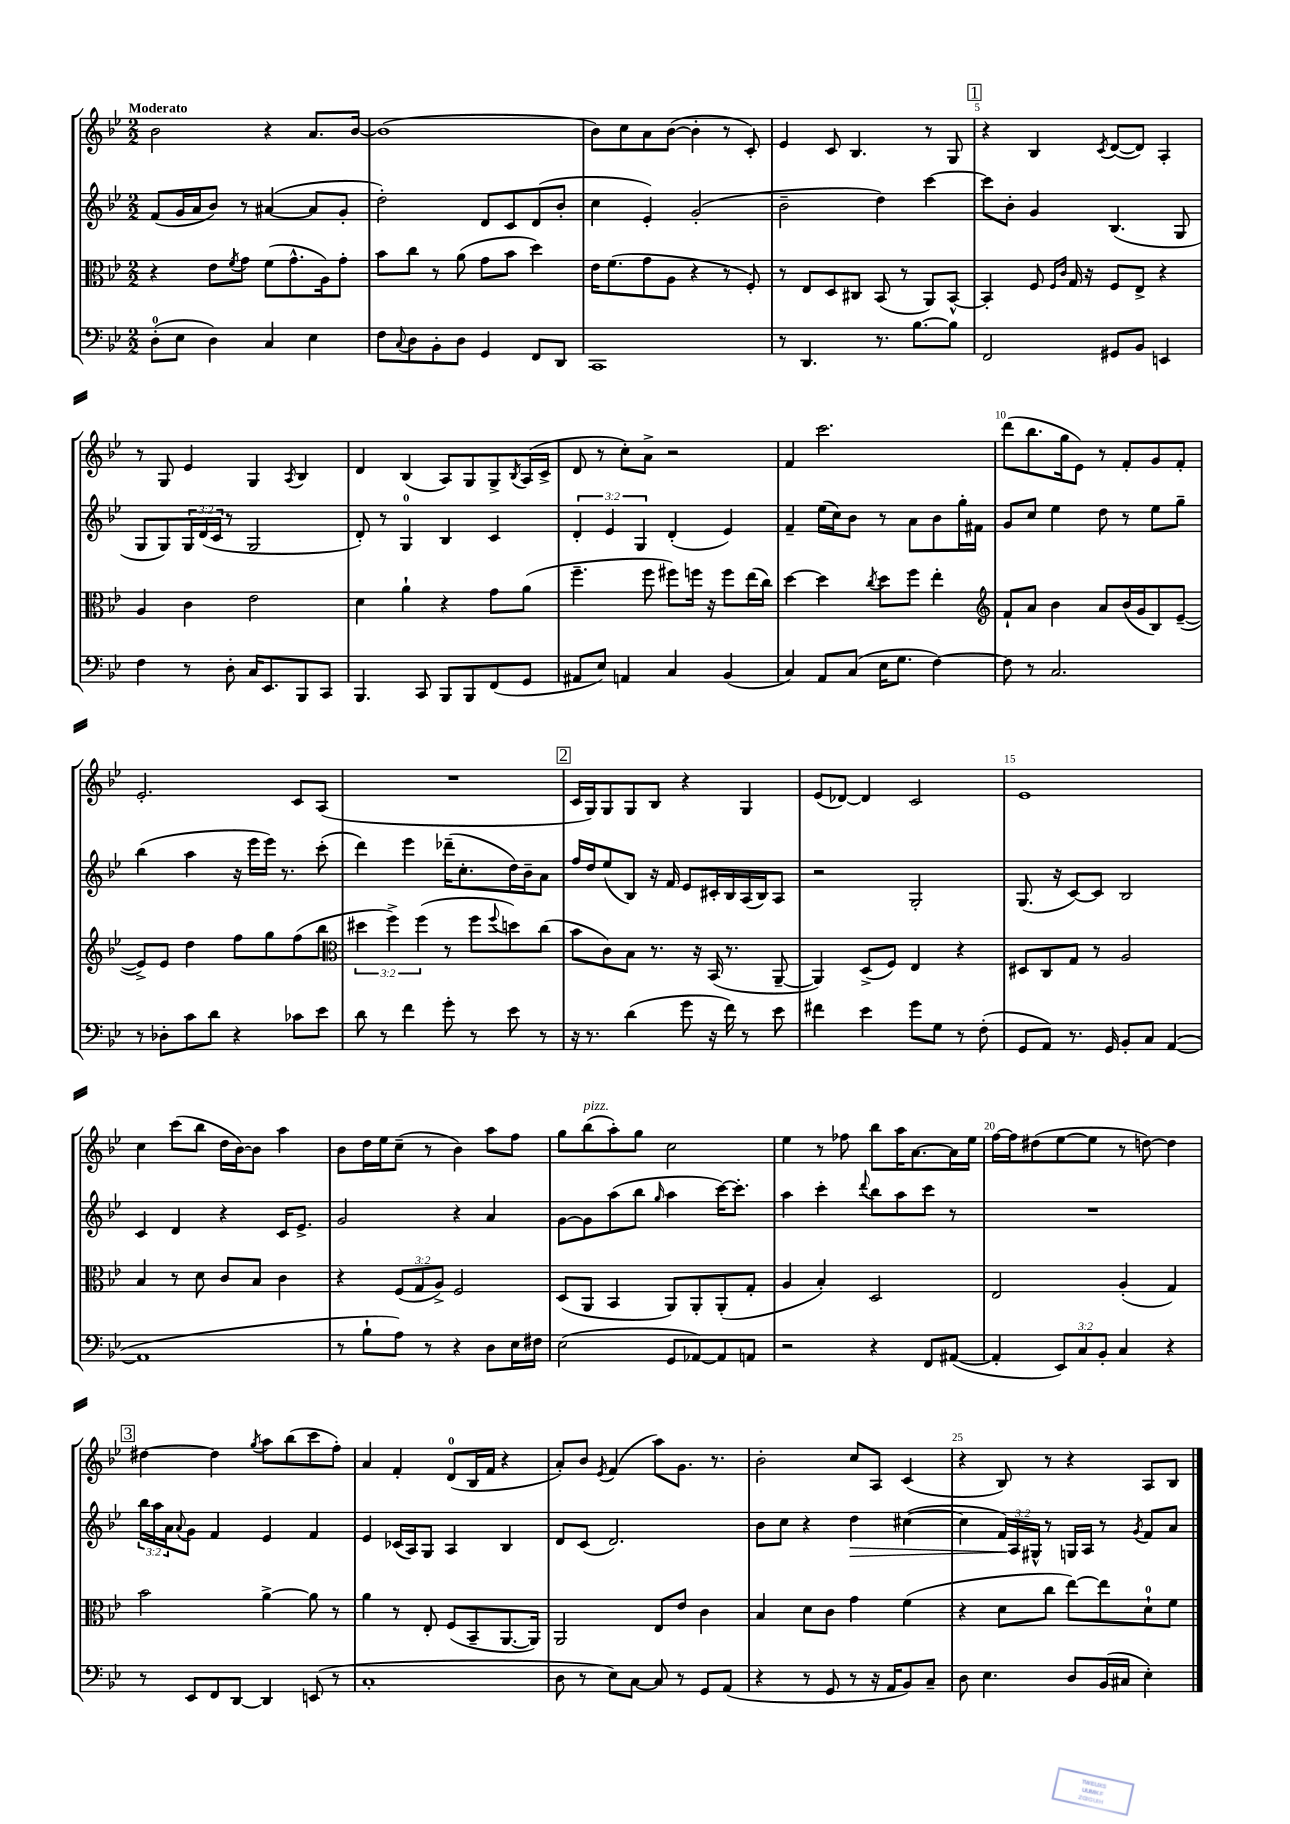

**kern	**kern	**kern	**kern
*staff4	*staff3	*staff2	*staff1
*clefF4	*clefC3	*clefG2	*clefG2
*k[b-e-]	*k[b-e-]	*k[b-e-]	*k[b-e-]
*M2/2	*M2/2	*M2/2	*M2/2
(8D'	4r	(8f	2b-
8E-	.	16g	.
.	.	16a	.
4D)	8e-	8b-)	.
.	8qf	.	.
.	8g	8r	.
4C	(8f	([4a#	4r
.	8.g^^	.	.
4E-	.	8a#]	8.a
.	16A)	.	.
.	8g'	8g'	.
.	.	.	[16b-
=	=	=	=
8F	8b-	2dd')	(1b-]
8qqC	.	.	.
8D	8cc	.	.
8BB-'	8r	.	.
8D	(8a	.	.
4GG	8g	8d	.
.	8b-	8c	.
8FF	4dd)	(8d	.
8DD	.	8b-'	.
=	=	=	=
1CC	16e-	4cc	8b-)
.	(8.f	.	.
.	.	.	8cc
.	8g	4e-')	8a
.	8A	.	([8b-
.	4r	(2g'	4b-']
.	8r	.	8r
.	8F')	.	8c')
=	=	=	=
8r	8r	2b-~	4e-
4.DD	8E-	.	.
.	8D	.	8c
.	8C#	.	4.B-
8.r	(8BB-	4dd)	.
.	8r	.	.
[8.B-	.	.	.
.	8AA)	[4ccc	8r
8B-]	[8BB-^^	.	8G
=	=	=	=
2FF	4BB-']	8ccc]	4r
.	.	8b-'	.
.	8F	4g	4B-
.	16qqF	.	.
.	16qqc	.	.
.	16G	.	.
.	16r	.	.
.	.	.	8qc
8GG#	8F	(4.B-	([8d
8BB-	8E-^	.	8d])
4EE	4r	.	4A'
.	.	8G	.
=	=	=	=
4F	4A	8G	8r
.	.	8G)	8G
8r	4c	24G	4e-
.	.	(24d	.
.	.	24c	.
8D'	.	8r	.
16C	2e-	2G	4G
8.EE-	.	.	.
.	.	.	8qA
8BBB-	.	.	4B-
8CC	.	.	.
=	=	=	=
4.BBB-	4d	8d')	4d
.	.	8r	.
.	4a`	4G	(4B-
8CC	.	.	.
8BBB-	4r	4B-	8A)
8BBB-	.	.	8G
(8FF	8g	4c	8G^
.	.	.	8qB-
8GG	(8a	.	(16A
.	.	.	16c^
=	=	=	=
8AA#	4.ff~	6d'	8d
8E-)	.	.	8r
.	.	6e-	.
4AA	.	.	8cc')
.	.	6G	.
.	8ff	.	8a^
4C	8ff#)	(4d'	2r
.	16ff	.	.
.	16r	.	.
(4BB-	8ff	4e-)	.
.	(16ee-	.	.
.	16cc)	.	.
=	=	=	=
4C)	[4dd	4f~	4f
8AA	4dd]	(16ee-	2.ccc
.	.	16cc)	.
(8C	.	8b-	.
.	8qcc	.	.
16E-	8dd	8r	.
8.G	.	.	.
.	8ff	8a	.
[4F)	4ee-'	8b-	.
.	.	16gg'	.
.	.	16f#	.
=	=	=	=
*	*clefG2	*	*
8F]	8f`	8g	(8ddd
8r	8a	8cc	8.bb-
2.C	4b-	4ee-	.
.	.	.	16gg
.	.	.	8e-)
.	8a	8dd	8r
.	(16b-	8r	8f'
.	16g	.	.
.	8B-)	8ee-	8g
.	([8e-~	8gg~	8f'
=	=	=	=
8r	8e-^])	(4bb-	2.e-'
8D-'	8e-	.	.
8c	4dd	4aa	.
8d	.	.	.
4r	8ff	16r	.
.	.	16eee-	.
.	8gg	16eee-)	.
.	.	8.r	.
8c-	(8ff	.	8c
8e-	8bb-	(8ccc'	(8A
=	=	=	=
*	*clefC3	*	*
8d	6dd#	4ddd)	1r
8r	.	.	.
.	6ff^)	.	.
4f	.	4eee-	.
.	(6ff	.	.
8g'	8r	(16ddd-~	.
.	.	8.cc'	.
8r	8ff	.	.
.	8qqff	.	.
8e-	8dd)	16dd)	.
.	.	16b-~	.
8r	(8cc	8a	.
=	=	=	=
16r	8b-	16ff	16c
8.r	.	16dd	16G)
.	8c)	(8ee-	8G
(4d	8B-	8B-)	8G
.	8.r	16r	8B-
.	.	16f	.
8g	.	8e-	4r
.	16r	.	.
16r	(16BB-	16c#'	.
16f)	8.r	16B-	.
8r	.	(16A	4G
.	.	16B-)	.
8e-	[8AA~	8A	.
=	=	=	=
4f#	4AA])	2r	(8e-
.	.	.	[8d-)
4e-	(8D^	.	4d-]
.	8F)	.	.
8g	4E-	2G'	2c
8G	.	.	.
8r	4r	.	.
(8F'	.	.	.
=	=	=	=
8GG	8D#	(8.G	1e-
8AA)	8C	.	.
.	.	16r	.
8.r	8G	[8c)	.
.	8r	8c]	.
16GG	.	.	.
8BB-'	2A	2B-	.
8C	.	.	.
([4AA	.	.	.
=	=	=	=
1AA]	4B-	4c	4cc
.	8r	4d	(8ccc
.	8d	.	8bb-
.	8c	4r	16dd
.	.	.	[16b-)
.	8B-	.	8b-]
.	4c	16c	4aa
.	.	8.e-^	.
=	=	=	=
8r	4r	2g	8b-
8B-`	.	.	16dd
.	.	.	16ee-
8A)	(12F	.	(8cc~
.	12G	.	.
8r	.	.	8r
.	12A^)	.	.
4r	2F	4r	4b-)
8D	.	4a	8aa
16E-	.	.	8ff
16F#	.	.	.
=	=	=	=
(2E-	(8D	[8g	8gg
.	8AA	8g]	(8bb-
.	4BB-	(8aa	8aa')
.	.	8bb-	8gg
.	.	16qqgg	.
8GG	8AA)	4aa	2cc
[8AA-)	8AA'	.	.
8AA-]	(8AA'	[16ccc)	.
.	.	8.ccc']	.
8AA	8G'	.	.
=	=	=	=
2r	4A	4aa	4ee-
.	4B-')	4ccc'	8r
.	.	.	8ff-
.	.	8qqddd	.
4r	2D	8bb-	8bb-
.	.	8aa	16aa
.	.	.	[8.a
8FF	.	8ccc	.
([8AA#	.	8r	16a]
.	.	.	16ee-
=	=	=	=
4AA#']	2E-	1r	[16ff
.	.	.	16ff]
.	.	.	(8dd#
12EE-)	.	.	[8ee-
12C	.	.	.
.	.	.	8ee-]
12BB-'	.	.	.
4C	(4A'	.	8r
.	.	.	[8dd)
4r	4G)	.	4dd]
=	=	=	=
8r	2b-	24bb-	[4dd#
.	.	24aa	.
.	.	24a	.
.	.	8qqa	.
8EE-	.	8g	.
8FF	.	4f	4dd#]
[8DD	.	.	.
.	.	.	8qgg
4DD]	[4a^	4e-	8aa
.	.	.	(8bb-
(8EE	8a]	4f	8ccc
8r	8r	.	8ff')
=	=	=	=
1C'	4a	4e-	4a
.	8r	(16c-	4f'
.	.	16A)	.
.	8E-'	8G	.
.	(8F	4A	(8d
.	8BB-~	.	16B-
.	.	.	16f
.	[8.AA	4B-	4r
.	16AA])	.	.
=	=	=	=
8D	2AA	8d	8a')
8r	.	(8c	8b-
.	.	.	8qe-
8E-)	.	2.d)	(4f
[8C	.	.	.
8C]	8E-	.	8aa)
8r	8e-	.	8.g
8GG	4c	.	.
.	.	.	8.r
(8AA	.	.	.
=	=	=	=
4r	4B-	8b-	2b-'
.	.	8cc	.
8r	8d	4r	.
8GG	8c	.	.
8r	4g	4dd	8cc
16r	.	.	8A
16AA	.	.	.
8BB-)	(4f	([4cc#	(4c
8C~	.	.	.
=	=	=	=
8D	4r	4cc#]	4r
4.E-	.	.	.
.	8d	24f)	8B-)
.	.	24A	.
.	.	24G#^^	.
.	8cc	8r	8r
8D	[8ee-)	16G	4r
.	.	16A	.
(16BB-	8ee-]	8r	.
16C#	.	.	.
.	.	8qg	.
4E-')	8d`	8f	8A
.	8f	8a	8B-
==	==	==	==
*-	*-	*-	*-
